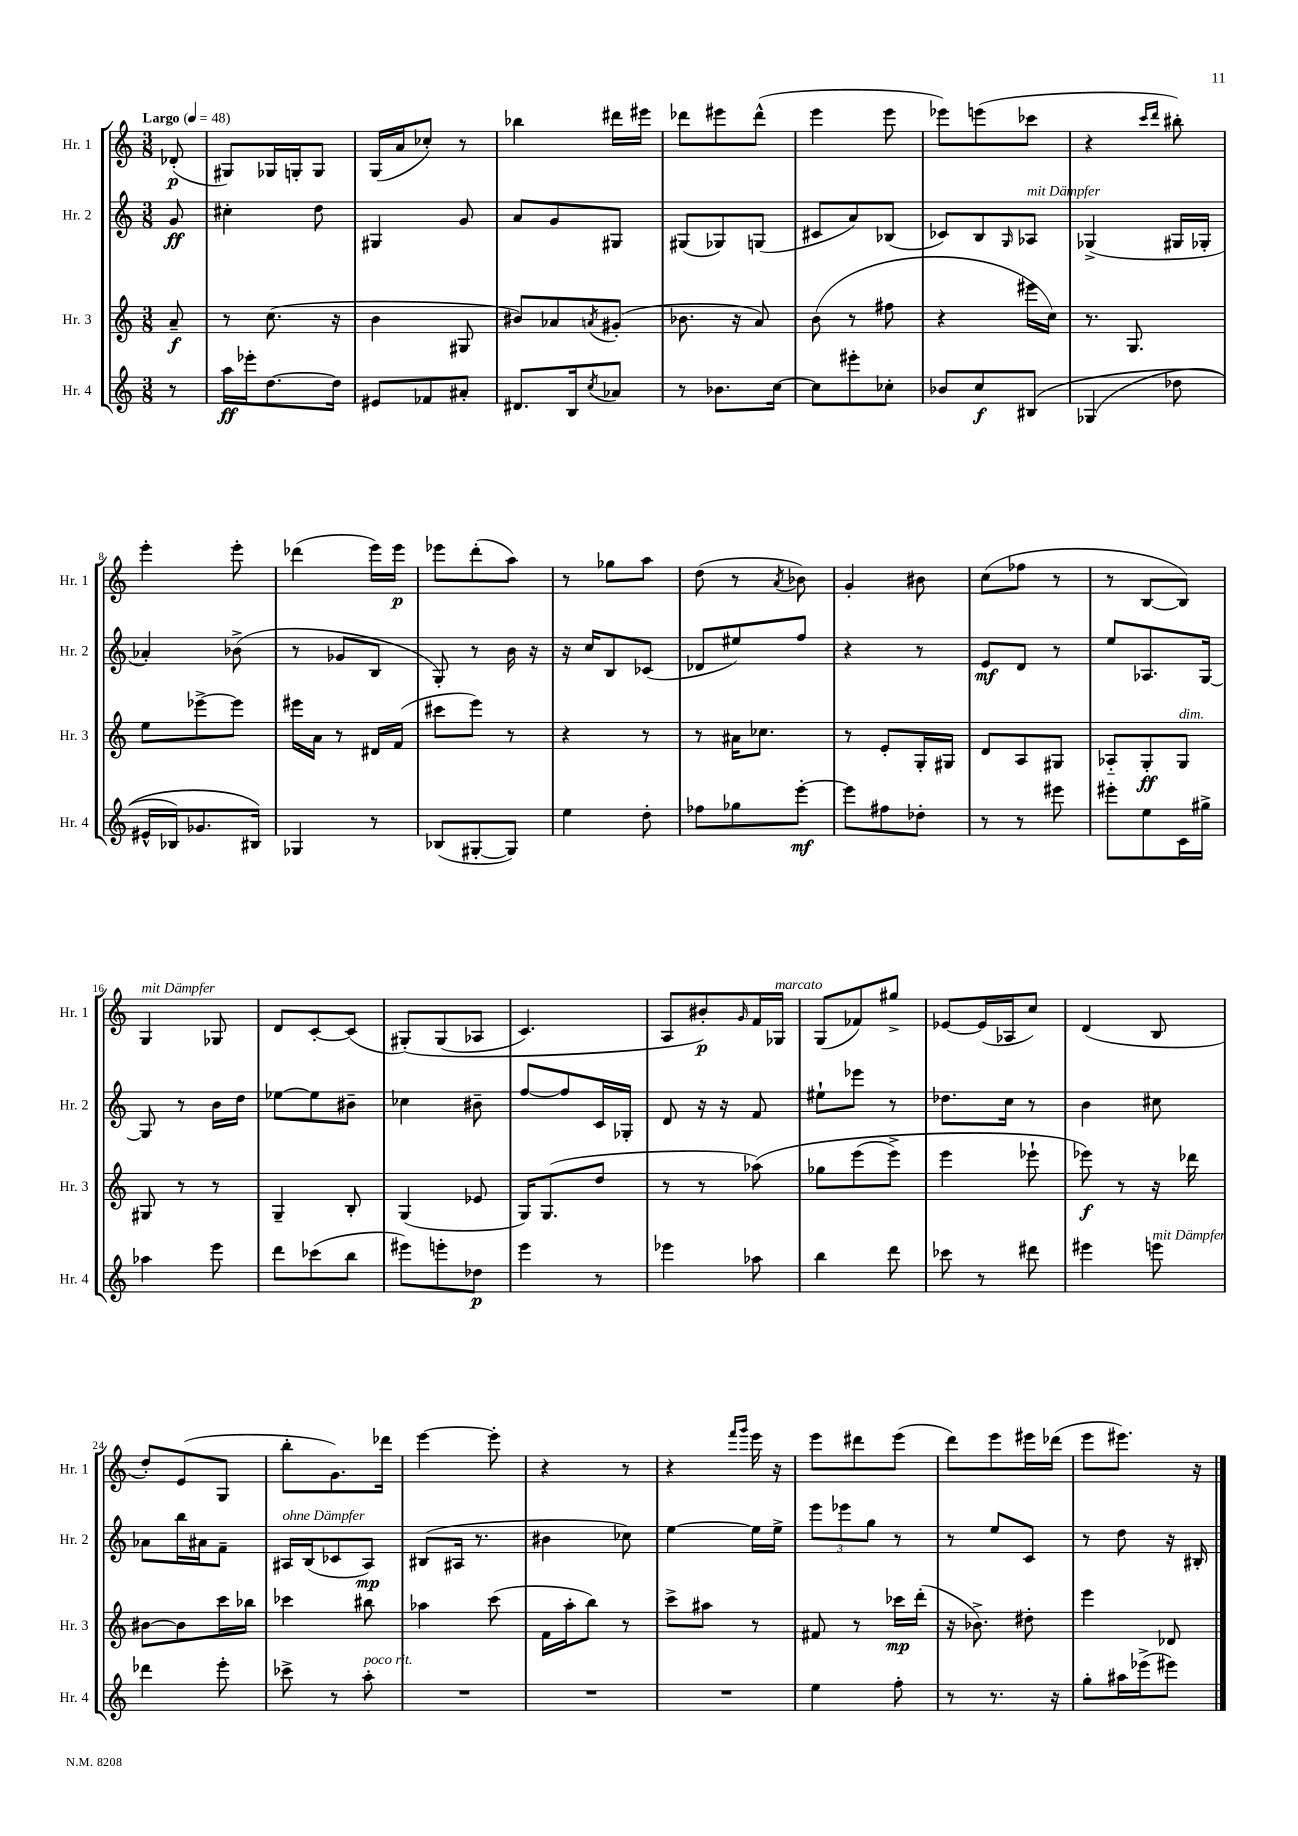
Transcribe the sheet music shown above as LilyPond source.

<<
\new StaffGroup <<
\new Staff = "s0" \with { instrumentName = "Hr. 1" shortInstrumentName = "Hr. 1" } {
    \clef treble \key c \major \numericTimeSignature \time 3/8 \partial 8 \tempo "Largo" 4 = 48
    des'8-.\p( |
    gis8) ges16 g16-. g8 |
    g16( a'16 ces''8-.) r8 |
    bes''4 dis'''16 eis'''16 |
    des'''8 eis'''8 des'''8-^( |
    e'''4 e'''8 |
    ees'''8) e'''8( ces'''8 |
    r4 \grace { c'''16 d'''16 } bis''8-.) |
    e'''4-. e'''8-. |
    des'''4( e'''16) e'''16\p |
    ees'''8 d'''8-.( a''8) |
    r8 ges''8 a''8 |
    d''8( r8 \acciaccatura { a'8 } bes'8) |
    g'4-. bis'8 |
    c''8( fes''8 r8 |
    r8 b8~ b8) |
    g4^\markup { \italic "mit Dämpfer" } ges8 |
    d'8 c'8~-. c'8( |
    gis8-.)\( gis8( aes8 |
    c'4.) |
    a8 bis'8-.\p\) \grace { g'16 } f'16 ges16^\markup { \italic "marcato" } |
    g8( fes'8) gis''8-> |
    ees'8~ ees'16( aes16 c''8) |
    d'4( b8 |
    d''8-.) e'8( g8 |
    b''8-. g'8.) des'''16 |
    e'''4~ e'''8-. |
    r4 r8 |
    r4 \grace { f'''16 g'''16 } e'''16 r16 |
    e'''8 dis'''8 e'''8( |
    d'''8) e'''8 eis'''16 des'''16( |
    e'''8 eis'''8.) r16 \bar "|." |
}
\new Staff = "s1" \with { instrumentName = "Hr. 2" shortInstrumentName = "Hr. 2" } {
    \clef treble \key c \major \numericTimeSignature \time 3/8 \partial 8
    g'8\ff |
    cis''4-. d''8 |
    gis4 g'8 |
    a'8 g'8 gis8 |
    gis8( ges8) g8( |
    cis'8 a'8) bes8( |
    ces'8) b8 \grace { g16 } aes8^\markup { \italic "mit Dämpfer" } |
    ges4->( gis16 ges16-. |
    aes'4-.) bes'8->( |
    r8 ges'8 b8 |
    g8-.) r8 b'16 r16 |
    r16 c''16 b8 ces'8( |
    des'8 eis''8) f''8 |
    r4 r8 |
    e'8\mf d'8 r8 |
    e''8 aes8. g16~ |
    g8 r8 b'16 d''16 |
    ees''8~ ees''8 bis'8-- |
    ces''4 bis'8-- |
    f''8~ f''8 c'16 ges16-. |
    d'8 r16 r16 f'8 |
    eis''8-! ees'''8 r8 |
    des''8. c''16 r8 |
    b'4 cis''8 |
    aes'8 b''16 ais'16 f'8-- |
    ais16^\markup { \italic "ohne Dämpfer" } b16( ces'8 ais8\mp) |
    bis8( ais16 r8. |
    bis'4 ces''8) |
    e''4~ e''16 e''16-> |
    \tuplet 3/2 { e'''8 ees'''8 g''8 } r8 |
    r8 e''8 c'8 |
    r8 d''8 r16 bis16-. \bar "|." |
}
\new Staff = "s2" \with { instrumentName = "Hr. 3" shortInstrumentName = "Hr. 3" } {
    \clef treble \key c \major \numericTimeSignature \time 3/8 \partial 8
    a'8--\f |
    r8 c''8.( r16 |
    b'4 gis8 |
    bis'8) aes'8 \acciaccatura { a'8 } gis'8-.( |
    bes'8. r16 a'8) |
    b'8( r8 fis''8 |
    r4 eis'''16 c''16) |
    r8. g8. |
    e''8 ees'''8~-> ees'''8 |
    eis'''16 a'16 r8 dis'16 f'16( |
    cis'''8 e'''8) r8 |
    r4 r8 |
    r8 ais'16 ces''8. |
    r8 e'8-. g16-. gis16 |
    d'8 a8 gis8 |
    aes8-_ g8-.\ff g8^\markup { \italic "dim." } |
    gis8 r8 r8 |
    g4-- b8-. |
    g4( ees'8 |
    g16) g8.( d''8 |
    r8 r8 aes''8)\( |
    ges''8 e'''8( e'''8->) |
    e'''4 ees'''8-! |
    ees'''8\f\) r8 r16 des'''16 |
    bis'8~ bis'8 c'''16 bes''16 |
    ces'''4 bis''8 |
    aes''4 c'''8( |
    f'16 a''16-. b''8) r8 |
    c'''8-> ais''8 r8 |
    fis'8 r8 ces'''16\mp d'''16-.( |
    r16 bes'8.->) dis''8-. |
    e'''4 des'8 \bar "|." |
}
\new Staff = "s3" \with { instrumentName = "Hr. 4" shortInstrumentName = "Hr. 4" } {
    \clef treble \key c \major \numericTimeSignature \time 3/8 \partial 8
    r8 |
    a''16\ff ees'''16-. d''8.~ d''16 |
    eis'8 fes'8 ais'8-. |
    dis'8. b16 \acciaccatura { c''8 } aes'8 |
    r8 bes'8. c''16~ |
    c''8 eis'''8-. ces''8-. |
    bes'8 c''8\f bis8\( |
    ges4( des''8 |
    eis'16-^ bes16) ges'8. bis16\) |
    ges4 r8 |
    bes8( gis8~-. gis8) |
    e''4 d''8-. |
    fes''8 ges''8 e'''8~-.\mf |
    e'''8 fis''8 des''8-. |
    r8 r8 eis'''8 |
    eis'''8-. e''8 c'16 gis''16-> |
    aes''4 e'''8 |
    d'''8 ces'''8( b''8 |
    eis'''8) e'''8-. des''8\p |
    e'''4 r8 |
    ees'''4 aes''8 |
    b''4 d'''8 |
    ces'''8 r8 dis'''8 |
    eis'''4 e'''8^\markup { \italic "mit Dämpfer" } |
    des'''4 e'''8-. |
    ces'''8-> r8 a''8-.^\markup { \italic "poco rit." } |
    R4. |
    R4. |
    R4. |
    e''4 f''8-. |
    r8 r8. r16 |
    g''8-. ais''16 ees'''16->( eis'''8) \bar "|." |
}
>>
>>
